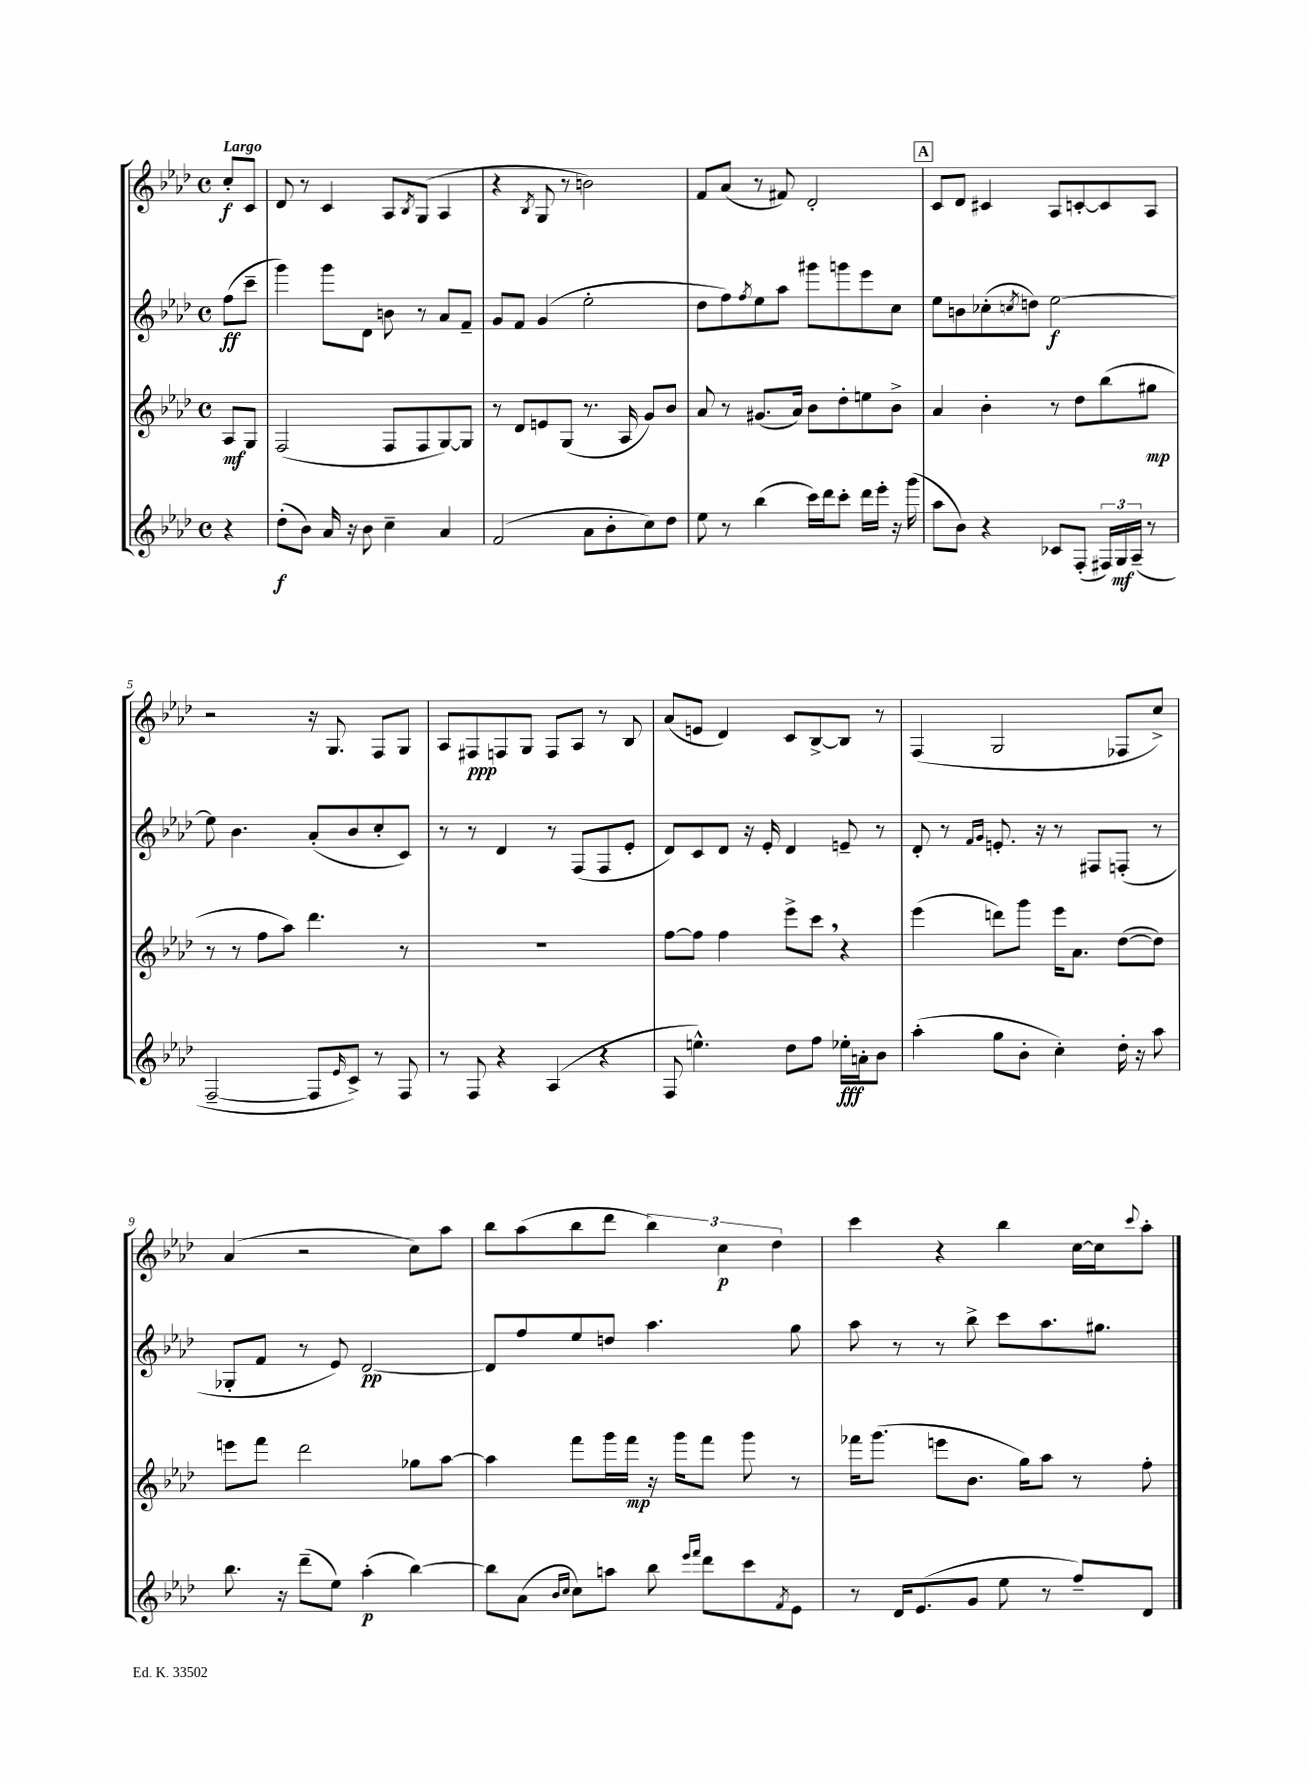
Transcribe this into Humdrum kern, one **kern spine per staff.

**kern	**kern	**kern	**kern
*staff4	*staff3	*staff2	*staff1
*clefG2	*clefG2	*clefG2	*clefG2
*k[b-e-a-d-]	*k[b-e-a-d-]	*k[b-e-a-d-]	*k[b-e-a-d-]
*M4/4	*M4/4	*M4/4	*M4/4
*met(c)	*met(c)	*met(c)	*met(c)
4r	8A-	(8ff	8cc'
.	8G	8ccc~	8c
=	=	=	=
(8dd-'	(2F	4ggg)	8d-
8b-)	.	.	8r
16a-	.	8ggg	4c
16r	.	.	.
8b-	.	8d-	.
4cc~	8F	8b	8A-
.	.	.	8qB-
.	8F	8r	(8G
4a-	[8G)	8a-	4A-
.	8G]	8f~	.
=	=	=	=
(2f	8r	8g	4r
.	8d-	8f	.
.	.	.	8qB-
.	8e	(4g	8G
.	(8G	.	8r
8a-	8.r	2ee-'	2b)
8b-'	.	.	.
.	16A-	.	.
8cc)	8g)	.	.
8dd-	8b-	.	.
=	=	=	=
8ee-	8a-	8dd-	8f
8r	8r	8ff)	(8a-
.	.	8qff	.
(4bb-	(8.g#	8ee-	8r
.	.	8aa-	8f#)
.	16a-)	.	.
16ccc)	8b-	8ggg#	2d-'
16ddd-	.	.	.
8ccc'	8dd-'	8ggg	.
16ddd-	8ee	8eee-	.
16eee-'	.	.	.
16r	8b-^	8cc	.
(16ggg	.	.	.
=	=	=	=
8aa-	4a-	8ee-	8c
8b-)	.	8b	8d-
4r	4b-'	(8cc-'	4c#
.	.	8qcc	.
.	.	8dd)	.
8c-	8r	[2ee-	8A-
(8F'	8dd-	.	[8c'
24F#)	(8bb-	.	8c]
24G	.	.	.
(24A-~	.	.	.
8r	8gg#	.	8A-
=	=	=	=
[2F~	8r	8ee-]	2r
.	8r	4.b-	.
.	8ff	.	.
.	8aa-)	.	.
8F]	4.ddd-	(8a-'	16r
.	.	.	8.G
16qqe-	.	.	.
8c^)	.	8b-	.
8r	.	8cc'	8F
8F	8r	8c)	8G
=	=	=	=
8r	1r	8r	8A-
8F	.	8r	8F#
4r	.	4d-	8F
.	.	.	8G
(4A-	.	8r	8F
.	.	(8F	8A-
4r	.	8F	8r
.	.	8e-'	8B-
=	=	=	=
8F	[8ff	8d-)	(8a-
4.ee^^)	8ff]	8c	8e
.	4ff	8d-	4d-)
.	.	16r	.
.	.	16e-'	.
8dd-	8eee-^	4d-	8c
8ff	8ccc	.	[8B-^
16ee-'	4r	8e~	8B-]
16a'	.	.	.
8b-	.	8r	8r
=	=	=	=
(4aa-'	(4eee-	8d-'	(4F
.	.	8r	.
.	.	16qqf	.
.	.	16qqg	.
8gg	8ddd)	8.e'	2G
8b-'	8ggg	.	.
.	.	16r	.
4cc')	16eee-	8r	.
.	8.a-	.	.
.	.	8F#	.
16dd-'	([8dd-	(8F'	8F-
16r	.	.	.
8aa-	8dd-])	8r	8cc^)
=	=	=	=
8.bb-	8eee	8G-'	(4a-
.	8fff	8f	.
16r	.	.	.
(8ddd-~	2ddd-	8r	2r
8ee-)	.	8e-)	.
(4aa-'	.	[2d-	.
[4bb-)	8gg-	.	8cc)
.	[8aa-	.	8aa-
=	=	=	=
8bb-]	4aa-]	8d-]	8bb-
(8a-	.	8ff	(8aa-
16qqb-	.	.	.
16qqcc	.	.	.
8cc)	8fff	8ee-	8bb-
8aa	16ggg	8dd	8ddd-
.	16fff	.	.
8bb-	16r	4.aa-	6bb-)
.	16ggg	.	.
16qqeee-	.	.	.
16qqfff	.	.	.
8ddd-	8fff	.	.
.	.	.	6cc
8ccc	8ggg	.	.
.	.	.	6dd-
8qf	.	.	.
8e-	8r	8gg	.
=	=	=	=
8r	16fff-	8aa-	4ccc
.	(8.ggg	.	.
16d-	.	8r	.
(8.e-	.	.	.
.	8eee	8r	4r
8g	8.b-	8bb-^	.
8ee-	.	8ccc	4bb-
.	16gg)	.	.
8r	8aa-	8.aa-	.
8ff~)	8r	.	[16cc
.	.	8.gg#	16cc]
.	.	.	8qqccc
8d-	8ff'	.	8aa-'
==	==	==	==
*-	*-	*-	*-
